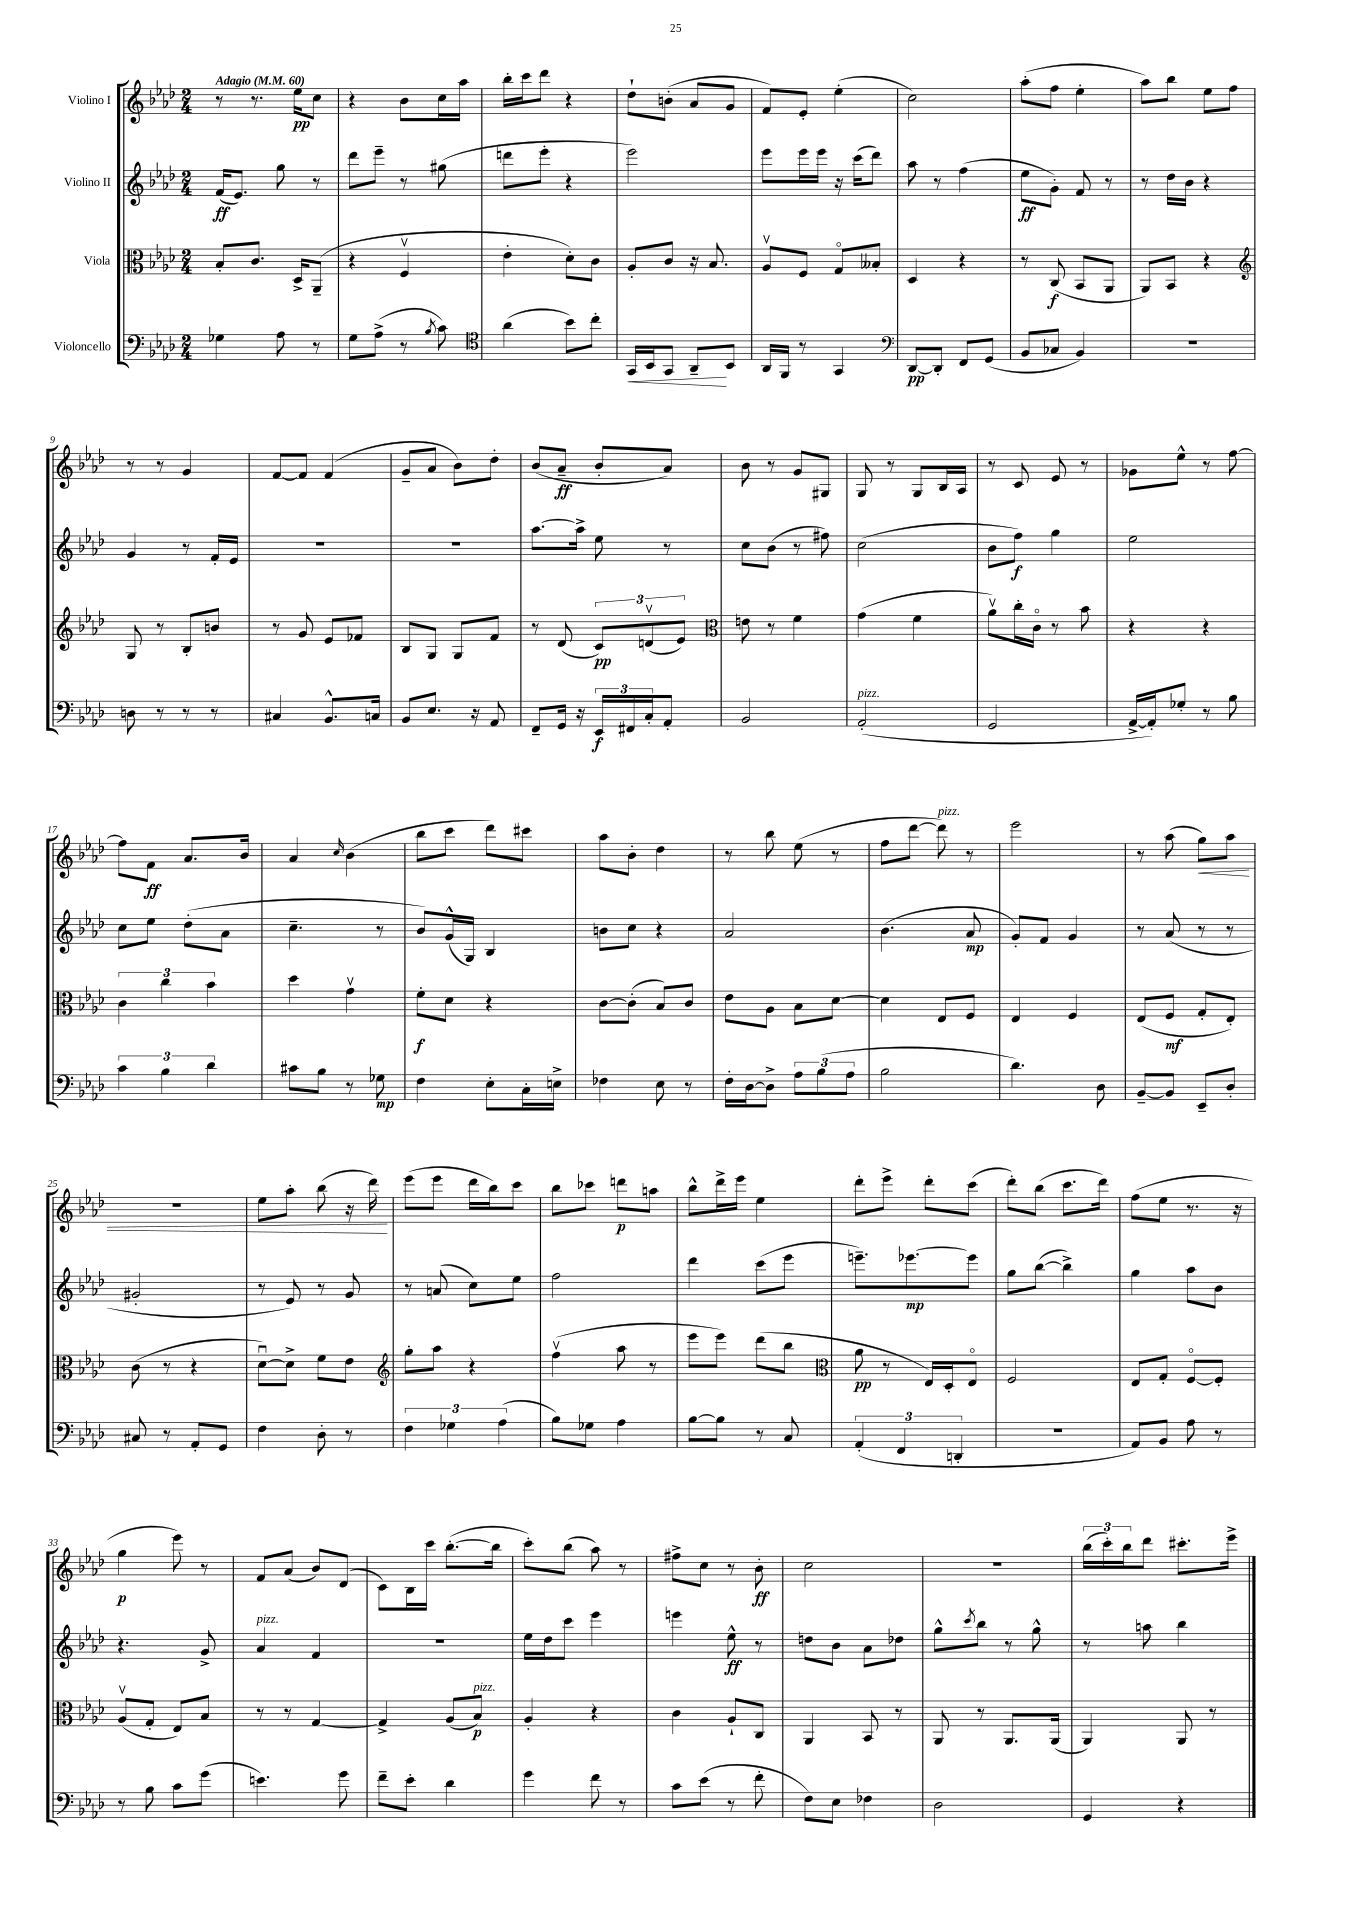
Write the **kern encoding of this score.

**kern	**kern	**kern	**kern
*staff4	*staff3	*staff2	*staff1
*clefF4	*clefC3	*clefG2	*clefG2
*k[b-e-a-d-]	*k[b-e-a-d-]	*k[b-e-a-d-]	*k[b-e-a-d-]
*M2/4	*M2/4	*M2/4	*M2/4
*MM60	*MM60	*MM60	*MM60
4G-	8B-'	(16f	8r
.	.	8.e-)	.
.	8.c	.	8.r
8A-	.	8gg	.
.	16D-^	.	16ee-
8r	(8AA-~	8r	8cc
=	=	=	=
8G	4r	8ddd-	4r
(8A-^	.	8eee-~	.
8r	4Fv	8r	8b-
8qB-	.	.	.
8c)	.	(8gg#	16cc
.	.	.	16aa-
=	=	=	=
*clefC4	*	*	*
(4a-	4e-'	8ddd	16bb-'
.	.	.	16ccc
.	.	8eee-'	8ddd-
8b-)	8d-')	4r	4r
8cc'	8c	.	.
=	=	=	=
16GG	8A-'	2eee-)	8dd-`
16BB-	.	.	.
8GG	8c	.	(8b'
8AA-~	16r	.	8a-
.	8.B-	.	.
8BB-	.	.	8g
=	=	=	=
16AA-	8A-v	8eee-	8f)
16FF	.	.	.
8r	8F	16eee-	8e-'
.	.	16eee-	.
4GG	8Go	16r	(4ee-'
.	.	(16ccc	.
.	8B--'	8ddd-)	.
=	=	=	=
*clefF4	*	*	*
[8DD-	4D-	8aa-	2cc)
8DD-']	.	8r	.
8FF	4r	(4ff	.
(8GG	.	.	.
=	=	=	=
8BB-	8r	8ee-	(8aa-'
8C-	(8C	8g')	8ff
4BB-)	8BB-	8f	4ee-'
.	8AA-	8r	.
=	=	=	=
2r	8AA-)	8r	8aa-)
.	8BB-	16dd-	8bb-
.	.	16b-	.
.	4r	4r	8ee-
.	.	.	8ff
=	=	=	=
*	*clefG2	*	*
8D	8G	4g	8r
8r	8r	.	8r
8r	8B-'	8r	4g
8r	8b	16f'	.
.	.	16e-	.
=	=	=	=
4C#	8r	2r	[8f
.	8g	.	8f]
8.BB-^^	8e-	.	(4f
.	8f-	.	.
16C	.	.	.
=	=	=	=
8BB-	8B-	2r	8g~
8.E-	8G	.	8a-
.	8G	.	8b-)
16r	.	.	.
8AA-	8f	.	8dd-'
=	=	=	=
8FF~	8r	[8.aa-	(8b-
16GG	(8d-	.	8a-~
16r	.	16aa-^]	.
24EE-	12c)	8ee-	8b-'
24FF#	.	.	.
24C'	(12dv	.	.
8AA-'	.	8r	8a-)
.	12e-)	.	.
=	=	=	=
*	*clefC3	*	*
2BB-	8e	8cc	8b-
.	8r	(8b-	8r
.	4f	8r	8g
.	.	8ff#)	8G#
=	=	=	=
(2AA-'	(4g	(2cc	8G
.	.	.	8r
.	4f	.	8G
.	.	.	16B-
.	.	.	16A-
=	=	=	=
2GG	8a-v)	8b-	8r
.	16cc'	8ff)	8c
.	16co	.	.
.	8r	4gg	8e-
.	8b-	.	8r
=	=	=	=
[16AA-^	4r	2ee-	8g-
16AA-'])	.	.	.
8G-'	.	.	8ee-^^
8r	4r	.	8r
8B-	.	.	[8ff
=	=	=	=
6c	6c	8cc	8ff]
.	.	8ee-	8f
6B-	6cc	.	.
.	.	(8dd-'	8.a-
6d-	6b-	.	.
.	.	8a-	.
.	.	.	16b-
=	=	=	=
8c#	4dd-	4.cc~	4a-
8B-	.	.	.
.	.	.	16qqcc
8r	4gv	.	(4b-
8G-	.	8r	.
=	=	=	=
4F	8f'	8b-)	8bb-
.	8d-	(16g^^	8ccc
.	.	16G)	.
8E-'	4r	4B-	8ddd-)
16C'	.	.	8ccc#
16E^	.	.	.
=	=	=	=
4F-	[8c	8b	8aa-
.	(8c']	8cc	8b-'
8E-	8B-)	4r	4dd-
8r	8c	.	.
=	=	=	=
16F'	8e-	2a-	8r
[16D-	.	.	.
8D-^]	8A-	.	8bb-
12A-	8B-	.	(8ee-
(12B-	.	.	.
.	[8d-	.	8r
12A-	.	.	.
=	=	=	=
2B-	4d-]	(4.b-	8ff
.	.	.	[8ddd-
.	8E-	.	8ddd-])
.	8F	8a-	8r
=	=	=	=
4.d-)	4E-	8g')	2eee-
.	.	8f	.
.	4F	4g	.
8D-	.	.	.
=	=	=	=
[8BB-~	(8E-	8r	8r
8BB-]	8F	(8a-	(8aa-
8EE-~	8G'	8r	8gg)
8D-'	8E-')	8r	8aa-
=	=	=	=
8C#	(8c	2g#'	2r
8r	8r	.	.
8AA-'	4r	.	.
8GG	.	.	.
=	=	=	=
4F	[8d-u)	8r	8ee-
.	8d-^]	8e-)	8aa-'
8D-'	8f	8r	(8bb-
8r	8e-	8g	16r
.	.	.	16ddd-)
=	=	=	=
*	*clefG2	*	*
6F	8gg'	8r	(8eee-
.	8aa-	(8a	8eee-
6G-	.	.	.
.	4r	8cc)	16ddd-
.	.	.	16bb-)
(6A-	.	.	.
.	.	8ee-	8ccc
=	=	=	=
8B-)	(4ffv	2ff	8bb-
8G-	.	.	8ccc-
4A-	8aa-	.	8ddd
.	8r	.	8aa
=	=	=	=
[8B-	8eee-	4ddd-	8bb-^^
8B-]	8eee-)	.	16ddd-^
.	.	.	16eee-
8r	(8ddd-	(8ccc	4ee-
8C	8bb-	8eee-	.
=	=	=	=
*	*clefC3	*	*
(6AA-'	8a-	8.eee~)	8ddd-'
.	8r	.	8eee-^
6FF	.	.	.
.	.	[8.eee-	.
.	16E-)	.	8ddd-'
.	16D-'	.	.
6DD'	.	.	.
.	8E-o	8eee-]	(8ccc
=	=	=	=
2r	2F	8gg	8ddd-')
.	.	([8bb-	(8bb-
.	.	4bb-^])	8.ccc
.	.	.	16ddd-)
=	=	=	=
8AA-)	8E-	4gg	(8ff
8BB-	8G'	.	8ee-
8A-	[8Fo	8aa-	8.r
8r	8F']	8b-	.
.	.	.	16r
=	=	=	=
8r	(8A-v	4.r	4gg
8B-	8G'	.	.
8c	8E-)	.	8eee-)
(8g	8B-	8g^	8r
=	=	=	=
4.e)	8r	4a-	8f
.	8r	.	(8a-
.	[4G	4f	8b-)
8g	.	.	(8d-
=	=	=	=
8f~	4G^]	2r	8c)
8e-'	.	.	16B-
.	.	.	16ccc
4d-	(8A-	.	([8.bb-'
.	8B-)	.	.
.	.	.	16bb-]
=	=	=	=
4g	4A-'	16ee-	8ccc')
.	.	16dd-	.
.	.	8ccc	(8bb-
8f	4r	4eee-	8aa-)
8r	.	.	8r
=	=	=	=
8c	4c	4eee	8ff#^
(8e-	.	.	8cc
8r	8A-`	8ee-^^	8r
8f'	8C	8r	8b-'
=	=	=	=
8F)	4AA-	8dd	2cc
8E-	.	8b-	.
4F-	8BB-	8a-	.
.	8r	8dd-	.
=	=	=	=
2D-	8AA-	8gg^^	2r
.	.	8qccc	.
.	8r	8bb-	.
.	8.AA-	8r	.
.	.	8gg^^	.
.	(16AA-	.	.
=	=	=	=
4GG	4AA-)	8r	(24bb-
.	.	.	24ccc')
.	.	.	24bb-
.	.	8aa	8ddd-
4r	8AA-	4bb-	8.ccc#'
.	8r	.	.
.	.	.	16eee-^
==	==	==	==
*-	*-	*-	*-
